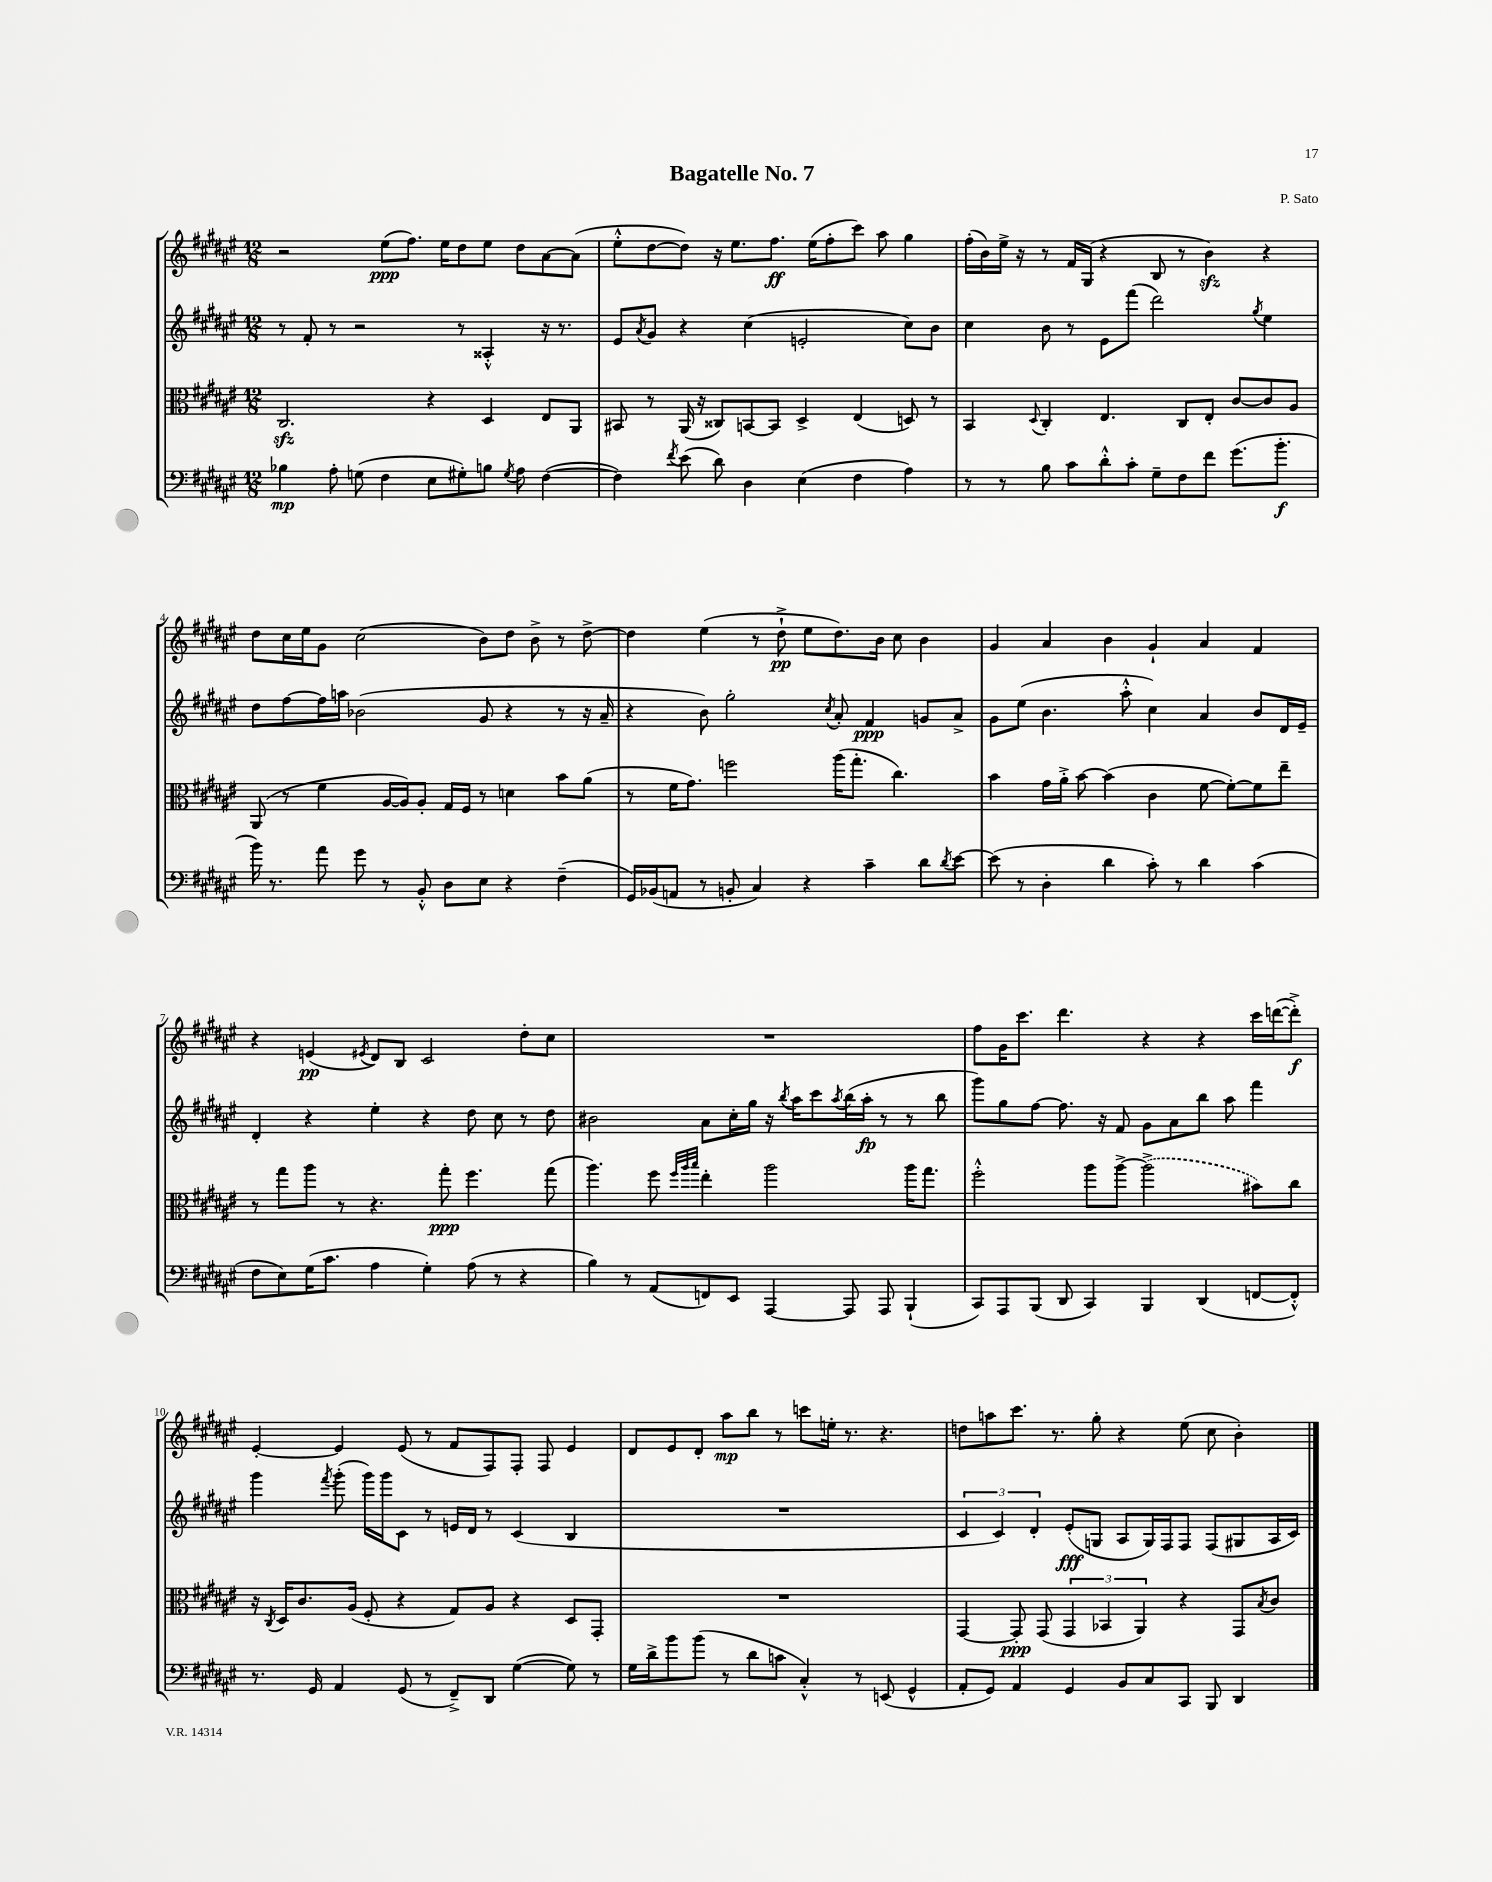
\header { title = "Bagatelle No. 7" composer = "P. Sato" }
<<
\new StaffGroup <<
\new Staff = "s0" {
    \clef treble \key fis \major \numericTimeSignature \time 12/8
    r2 eis''8\ppp( fis''8.) eis''16 dis''8 eis''8 dis''8 ais'8~ ais'8( |
    eis''8-.-^ dis''8~ dis''8) r16 eis''8. fis''8.\ff eis''16( fis''8-. cis'''8) ais''8 gis''4 |
    fis''16-.( b'16) eis''16-> r16 r8 fis'16 gis16( r4 b8 r8 b'4\sfz) r4 |
    dis''8 cis''16 eis''16 gis'8 cis''2( b'8) dis''8 b'8-> r8 dis''8~-> |
    dis''4 eis''4( r8 dis''8-!->\pp eis''8 dis''8.) b'16 cis''8 b'4 |
    gis'4 ais'4 b'4 gis'4-! ais'4 fis'4 |
    r4 e'4\pp( \acciaccatura { eis'8 } dis'8) b8 cis'2 dis''8-. cis''8 |
    R1. |
    fis''8 gis'16 cis'''8. dis'''4. r4 r4 cis'''16 d'''16~( d'''8-.->\f) |
    eis'4~-. eis'4 eis'8( r8 fis'8 fis8) fis8-. fis8 eis'4 |
    dis'8 eis'8 dis'8-. ais''8\mp b''8 r8 c'''8 e''16-. r8. r4. |
    d''8 a''8 cis'''8. r8. gis''8-. r4 eis''8( cis''8 b'4-.) \bar "|." |
}
\new Staff = "s1" {
    \clef treble \key fis \major \numericTimeSignature \time 12/8
    r8 fis'8-. r8 r2 r8 aisis4-.-^ r16 r8. |
    eis'8 \acciaccatura { ais'8 } gis'8 r4 cis''4( e'2-. cis''8) b'8 |
    cis''4 b'8 r8 eis'8 fis'''8( dis'''2) \acciaccatura { gis''8 } eis''4 |
    dis''8 fis''8~ fis''16 a''16 bes'2( gis'8 r4 r8 r16 ais'16-- |
    r4 b'8) gis''2-. \acciaccatura { cis''8 } ais'8-. fis'4\ppp g'8 ais'8-> |
    gis'8 eis''8( b'4. ais''8-.-^ cis''4) ais'4 b'8 dis'16 eis'16-- |
    dis'4-. r4 eis''4-. r4 dis''8 cis''8 r8 dis''8 |
    bis'2 ais'8 cis''16-. gis''16 r16 \acciaccatura { b''8 } ais''16 cis'''8 \acciaccatura { ais''8 } b''16( ais''16-.\fp r8 r8 b''8 |
    gis'''8) gis''8 fis''8~ fis''8. r16 fis'8 gis'8 ais'8 b''8 ais''8 fis'''4 |
    gis'''4 \acciaccatura { fis'''8 } gis'''8-.( gis'''16) gis'''16 cis'8 r8 e'16 dis'16 r8 cis'4( b4 |
    R1. |
    \tuplet 3/2 { cis'4 cis'4) dis'4-. } eis'8-.\fff( g8 ais8 g16) fis16 fis8 fis8( gis8 ais16 cis'16) \bar "|." |
}
\new Staff = "s2" {
    \clef alto \key fis \major \numericTimeSignature \time 12/8
    cis2.\sfz r4 dis4 eis8 ais,8 |
    bis,8 r8 ais,16( r16 cisis8) b,8~ b,8 dis4-> eis4( d8) r8 |
    b,4 \appoggiatura { dis8 } cis4-. eis4. cis8 eis8-. cis'8~ cis'8 ais8 |
    ais,8( r8 fis'4 ais16~ ais16) ais8-. gis16 fis16 r8 d'4 b'8 ais'8( |
    r8 fis'16 gis'8.) f''2 ais''16( gis''8.-. cis''4.) |
    b'4 gis'16 ais'16-.-> b'8~ b'4( cis'4 fis'8~ fis'8~-.) fis'8 eis''8-- |
    r8 gis''8 ais''8 r8 r4. gis''8-.\ppp fis''4. gis''8( |
    ais''4.) fis''8 \grace { fis''32 ais''32 b''32 } eis''4-. ais''2 ais''16 gis''8. |
    fis''2-.-^ ais''8 ais''8~-> \once \slurDashed ais''2->( bis'8) cis''8 |
    r16 \acciaccatura { cis8 } dis16 cis'8. ais16( fis8-. r4 gis8) ais8 r4 dis8 gis,8-. |
    R1. |
    gis,4~ gis,8-.\ppp gis,8( \tuplet 3/2 { gis,4 bes,4 ais,4) } r4 gis,8 \acciaccatura { b8 } cis'8 \bar "|." |
}
\new Staff = "s3" {
    \clef bass \key fis \major \numericTimeSignature \time 12/8
    bes4\mp ais8-. g8( fis4 eis8 gis8-.) b8 \acciaccatura { gis8 } ais8 fis4~( |
    fis4) \acciaccatura { fis'8 } eis'8( dis'8) dis4 eis4( fis4 ais4) |
    r8 r8 b8 cis'8 dis'8-.-^ cis'8-. gis8-- fis8 fis'8 gis'8.( b'8.-.\f |
    b'16) r8. ais'8 gis'8 r8 b,8-.-^ dis8 eis8 r4 fis4--( |
    gis,16) bes,16( a,8 r8 b,8-. cis4) r4 cis'4-- dis'8 \acciaccatura { dis'8 } eis'8~ |
    eis'8( r8 dis4-. dis'4 cis'8-.) r8 dis'4 cis'4( |
    fis8 eis8) gis16( cis'8. ais4 gis4-.) ais8( r8 r4 |
    b4) r8 ais,8( f,8) eis,8 ais,,4~ ais,,8 ais,,8 b,,4-!( |
    cis,8) ais,,8 b,,8( dis,8 cis,4) b,,4 dis,4( f,8~ f,8-.-^) |
    r8. gis,16 ais,4 gis,8( r8 fis,8--->) dis,8 gis4~( gis8) r8 |
    gis16 dis'16-> b'8 b'8( r8 dis'8 c'8 cis4-.-^) r8 e,8( gis,4-^ |
    ais,8-. gis,8) ais,4 gis,4 b,8 cis8 cis,8 b,,8 dis,4 \bar "|." |
}
>>
>>
